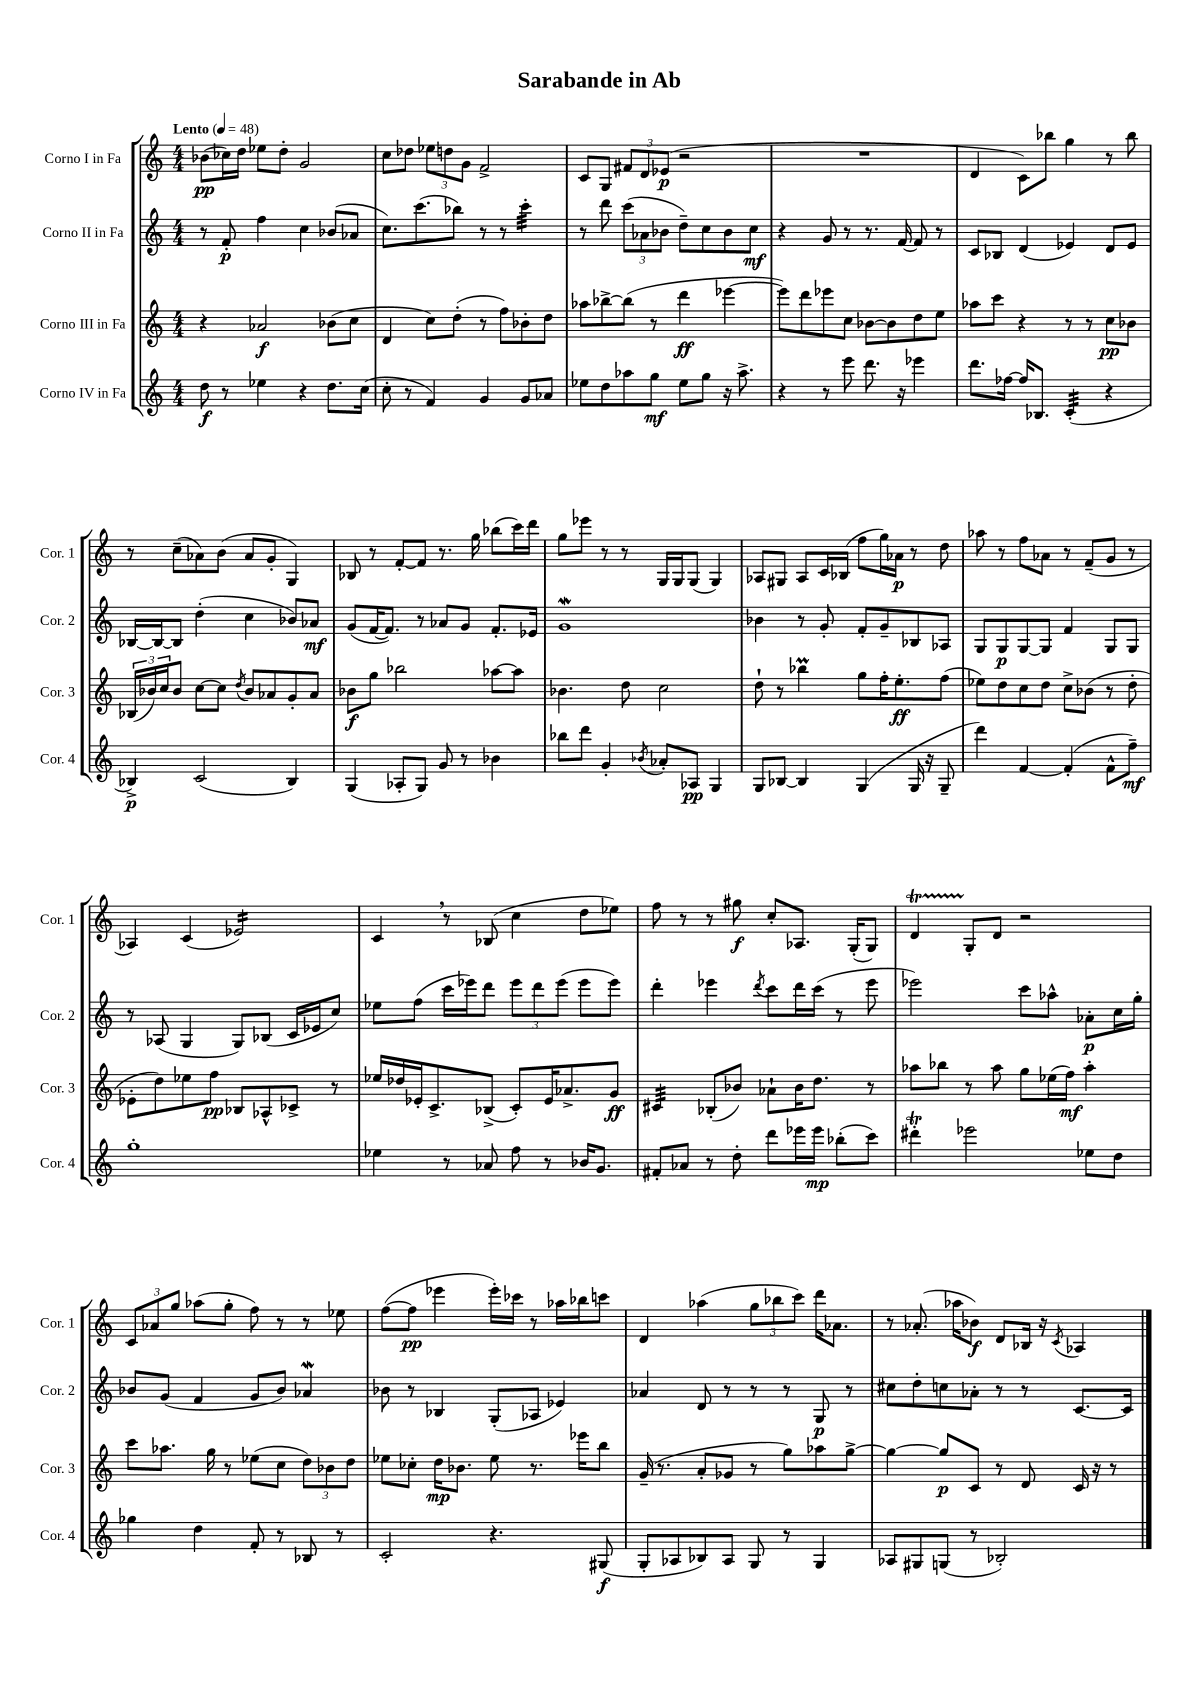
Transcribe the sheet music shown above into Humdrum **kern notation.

**kern	**kern	**kern	**kern
*staff4	*staff3	*staff2	*staff1
*clefG2	*clefG2	*clefG2	*clefG2
*k[]	*k[]	*k[]	*k[]
*M4/4	*M4/4	*M4/4	*M4/4
*MM48	*MM48	*MM48	*MM48
8dd	4r	8r	(8b-
8r	.	8f'	16cc-)
.	.	.	16dd
4ee-	2a-	4ff	8ee-
.	.	.	8dd'
4r	.	4cc	2g
8.dd	(8b-	(8b-	.
.	8cc	8a-	.
(16cc	.	.	.
=	=	=	=
8cc'	4d	8.cc)	8cc
8r	.	.	8dd-
.	.	(8.ccc	.
4f)	8cc)	.	12ee-
.	.	.	12dd
.	(8dd'	8bb-)	.
.	.	.	12g
4g	8r	8r	2f^
.	8ff)	8r	.
8g	8b-'	4ccc'	.
8a-	8dd	.	.
=	=	=	=
8ee-	8aa-	8r	8c
8dd	[8bb-^	8ddd	8G
8aa-	(8bb-]	(12ccc	12f#
.	.	12a-	12d
8gg	8r	.	.
.	.	12b-	(12e-
8ee-	4ddd	8dd~)	2r
8gg	.	8cc	.
16r	[4eee-	8b-	.
8.aa-^	.	.	.
.	.	8cc	.
=	=	=	=
4r	8eee-])	4r	1r
.	8ddd	.	.
8r	8eee-	8g	.
8eee	8cc	8r	.
8.ddd	[8b-	8.r	.
.	8b-]	.	.
16r	.	[16f	.
4eee-	8dd	8f]	.
.	8ee	8r	.
=	=	=	=
8.ddd	8aa-	8c	4d
.	8ccc	8B-	.
[16ff-	.	.	.
16ff-]	4r	(4d	8c)
8.B-	.	.	.
.	.	.	8bb-
(4c'	8r	4e-)	4gg
.	8r	.	.
4r	8cc	8d	8r
.	8b-	8e-	8bb-
=	=	=	=
4B-^)	(24B-	[16B-	8r
.	24b-)	.	.
.	.	16B-_	.
.	24cc	.	.
.	8b-	8B-]	(8cc~
(2c	[8cc	(4dd'	8a-)
.	8cc]	.	(8b
.	8qdd	.	.
.	8b-	4cc	8a-
.	8a-	.	8g'
4B-)	8g'	8b-)	4G)
.	8a-	8a-	.
=	=	=	=
(4G	8b-	(8g	8B-
.	8gg	[16f	8r
.	.	8.f])	.
8A-'	2bb-	.	[8f'
8G)	.	8r	8f]
8g	.	8a-	8.r
8r	.	8g	.
.	.	.	16gg
4b-	[8aa-	8.f'	(8bb-
.	8aa-]	.	16ccc)
.	.	16e-	16ddd
=	=	=	=
8bb-	4.b-	1g	8gg
8ddd	.	.	8eee-
4g'	.	.	8r
.	8dd	.	8r
8qb-	.	.	.
8a-'	2cc	.	16G
.	.	.	16G
8A-	.	.	(8G
4G	.	.	4G)
=	=	=	=
8G	8dd`	4b-	8A-
[8B-	8r	.	8G#
4B-]	4bb-	8r	8A-
.	.	8g'	16c
.	.	.	(16B-
(4G	8gg	8f'	8ff
.	16ff'	8g~	16gg)
.	8.ee'	.	16a-
16G	.	8B-	8r
16r	.	.	.
8G~	(8ff	8A-	8dd
=	=	=	=
4ddd)	8ee-)	8G	8aa-
.	8dd	8G	8r
[4f	8cc	[8G	8ff
.	8dd	8G]	8a-
(4f']	8cc^	4f	8r
.	(8b-	.	(8f~
8f^^	8r	8G	8g
8ff~)	8dd'	8G	8r
=	=	=	=
1gg'	8e-'	8r	4A-)
.	8dd)	(8A-	.
.	8ee-	4G	(4c
.	8ff	.	.
.	8B-	8G)	2e-)
.	8A-^^	(8B-	.
.	8c-^	16c	.
.	.	16e-	.
.	8r	8cc)	.
=	=	=	=
4ee-	16ee-	8ee-	4c
.	16dd-	.	.
.	16e-'	(8ff	.
.	8.c^	.	.
8r	.	16ccc	8r
.	.	16eee-)	.
8a-	(8B-^	8ddd	(8B-
8ff	8c')	12eee-	4cc
.	.	12ddd	.
8r	16e-	.	.
.	.	(12eee-	.
.	8.a-^	.	.
16b-	.	8eee-	8dd
8.g	.	.	.
.	8g	8eee-)	8ee-)
=	=	=	=
8f#'	4c#	4ddd'	8ff
8a-	.	.	8r
8r	(8B-'	4eee-	8r
8dd'	8b-)	.	8gg#
.	.	8qddd	.
8ddd	8a-`	8ccc	8cc'
16eee-	16b-	16ddd	8.A-
16eee-	8.dd	(16ccc	.
(8bb-'	.	8r	.
.	.	.	(16G'
8ccc)	8r	8eee-	8G)
=	=	=	=
4ddd#'	8aa-	2eee-)	4d
.	8bb-	.	.
2eee-	8r	.	8G'
.	8aa-	.	8d
.	8gg	8ccc	2r
.	(16ee-	8aa-^^	.
.	16ff)	.	.
8ee-	4aa-'	8a-'	.
8dd	.	16cc	.
.	.	16gg'	.
=	=	=	=
4gg-	8ccc	8b-	12c
.	.	.	12a-
.	8.aa-	(8g	.
.	.	.	12gg
4dd	.	4f	(8aa-
.	16gg	.	.
.	8r	.	8gg'
8f'	(8ee-	8g	8ff)
8r	8cc	8b-)	8r
8B-	12dd)	4a-	8r
.	12b-	.	.
8r	.	.	8ee-
.	12dd	.	.
=	=	=	=
2c'	8ee-	8b-	([8ff
.	8cc-'	8r	8ff]
.	16dd	4B-	4eee-
.	8.b-	.	.
4.r	8ee-	(8G'	16eee-')
.	.	.	16ccc-
.	8.r	8A-	8r
.	.	4e-)	16aa-
.	16eee-	.	16bb-
(8G#	8bb	.	8ccc
=	=	=	=
8G'	(16g~	4a-	4d
.	8.r	.	.
8A-	.	.	.
8B-)	8a'	8d	(4aa-
8A-	8g-	8r	.
8G	8r	8r	12gg
.	.	.	12bb-
8r	8gg)	8r	.
.	.	.	12ccc)
4G	8aa-	8G	16ddd
.	.	.	8.a-
.	[8gg^	8r	.
=	=	=	=
8A-	4gg_	8cc#	8r
8G#	.	8dd'	(8.a-'
(8G	8gg]	8cc	.
.	.	.	16aa-
8r	8c	8a-'	8b-)
2B-')	8r	8r	8d
.	8d	8r	16B-
.	.	.	16r
.	.	.	8qc
.	16c	[8.c	4A-
.	16r	.	.
.	8r	.	.
.	.	16c]	.
==	==	==	==
*-	*-	*-	*-
